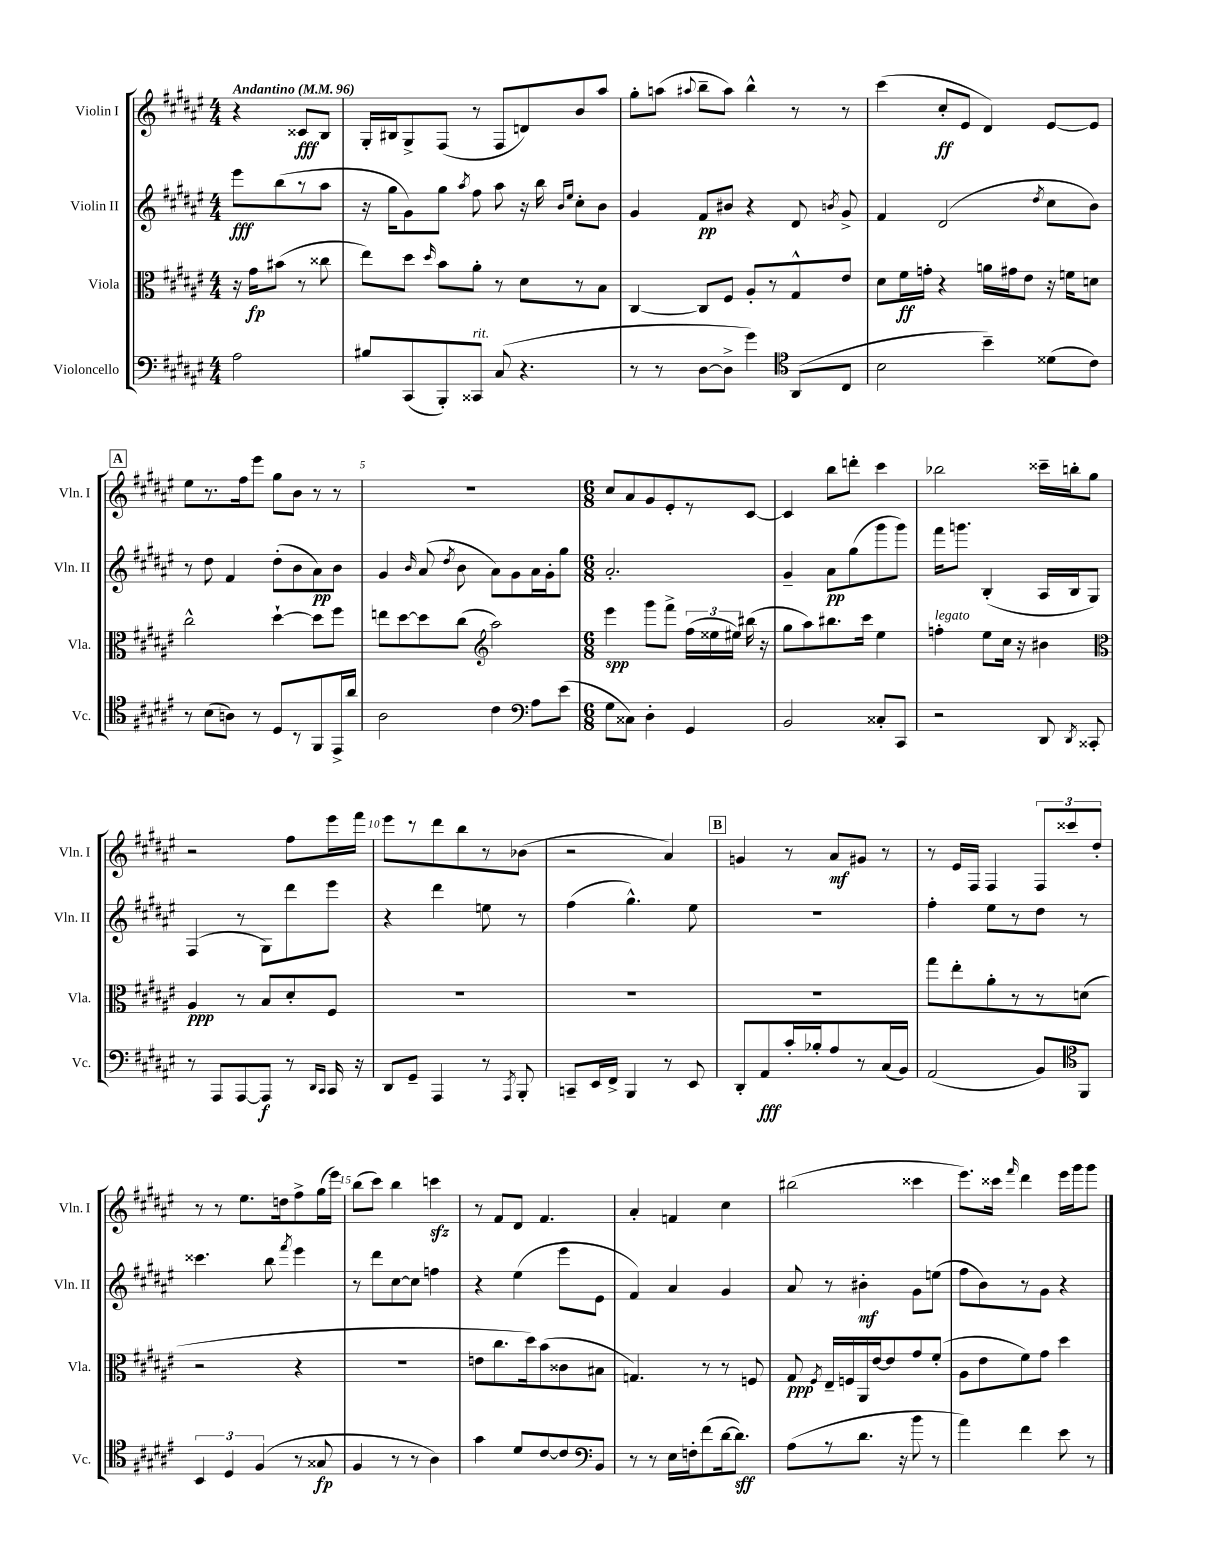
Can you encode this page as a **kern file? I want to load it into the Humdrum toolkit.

**kern	**kern	**kern	**kern
*staff4	*staff3	*staff2	*staff1
*clefF4	*clefC3	*clefG2	*clefG2
*k[f#c#g#d#a#e#]	*k[f#c#g#d#a#e#]	*k[f#c#g#d#a#e#]	*k[f#c#g#d#a#e#]
*M4/4	*M4/4	*M4/4	*M4/4
*MM96	*MM96	*MM96	*MM96
2A#	16r	8eee#	4r
.	16g#	.	.
.	(8b#	(8bb	.
.	8r	8r	8c##
.	8cc##	8aa#	8B
=	=	=	=
8B#	8ee#)	16r	16G#'
.	.	16gg#	16B#
(8CC#	8dd#	8g#)	8G#^
.	16qqdd#	.	.
8BBB')	8b	8gg#	(8F#
.	.	8qaa#	.
8CC##	8a#'	8ff#	8r
(8C#	8r	8aa#	8F#
4.r	8d#	16r	8d)
.	.	16bb	.
.	.	16qqb	.
.	.	16qqee#	.
.	8r	8cc#'	8b
.	8B	8b	8aa#
=	=	=	=
8r	[4C#	4g#	8gg#'
8r	.	.	(8aa
.	.	.	8qqaa#
[8D#	8C#]	8f#	8bb~
8D#^]	8F#	8b#	8aa#)
4g#)	8A#'	4r	4bb^^
.	8r	.	.
(8AA#	8G#^^	8d#	8r
.	.	8qb	.
8C#	8e#	8g#^	8r
=	=	=	=
*clefC4	*	*	*
2B	8d#	4f#	(4ccc#
.	16f#	.	.
.	16g'	.	.
.	4r	(2d#	8cc#'
.	.	.	8e#
4b~)	16a	.	4d#)
.	16g#	.	.
.	8e#	.	.
.	.	8qdd#	.
(8d##	16r	8cc#	[8e#
.	16f	.	.
8c#)	8d	8b)	8e#]
=	=	=	=
8r	2cc#^^	8r	8ee#
(8B	.	8dd#	8.r
8A)	.	4f#	.
.	.	.	16ff#
8r	.	.	8eee#
8D#	[4dd#`	(8dd#'	8gg#
8r	.	8b	8b
8FF#	8dd#]	8a#)	8r
16EE#^	8ff#	8b	8r
16a#	.	.	.
=	=	=	=
2A#	8ee	4g#	1r
.	[8dd#	.	.
.	.	16qqb	.
.	8dd#]	(8a#	.
.	.	8qdd#	.
.	(8cc#	8b	.
*	*clefG2	*	*
4c#	2aa#)	8a#)	.
.	.	8g#	.
*clefF4	*	*	*
8A#	.	16a#	.
.	.	16g#'	.
(8e#	.	8gg#	.
=	=	=	=
*M6/8	*M6/8	*M6/8	*M6/8
8G#	4eee#	2.a#'	8cc#
8C##)	.	.	8a#
4D#'	8ggg#	.	8g#
.	8fff#^	.	8e#'
4GG#	(24ff#	.	8r
.	24ee##	.	.
.	24ee#)	.	.
.	(16bb#	.	[8c#
.	16r	.	.
=	=	=	=
2BB	8gg#	4g#~	4c#]
.	8aa#)	.	.
.	8.bb#	8a#	8bb
.	.	(8gg#	8ddd'
.	16ccc#	.	.
8C##'	4ee#	8ggg#	4ccc#
8CC#	.	8ggg#)	.
=	=	=	=
2r	4ff'	16fff#	2bb-
.	.	8.ggg	.
.	8ee#	(4B'	.
.	16cc#	.	.
.	16r	.	.
8DD#	4b#	16A#	16ccc##~
.	.	16B	16bb'
8qDD#	.	.	.
8CC##'	.	8G#)	8gg#
=	=	=	=
*	*clefC3	*	*
8r	4A#	(4F#	2r
8AAA#	.	.	.
[8AAA#	8r	8r	.
8AAA#]	8B	8G#)	.
8r	8d#'	8ddd#	8ff#
16qqDD#	.	.	.
16qqCC#	.	.	.
16CC#	8F#	8eee#	16eee#
16r	.	.	16fff#
=	=	=	=
8DD#	2.r	4r	8eee#
8GG#~	.	.	8r
4AAA#	.	4ddd#	8ddd#
.	.	.	8bb
8r	.	8ee	8r
8qAAA#	.	.	.
8BBB'	.	8r	(8b-
=	=	=	=
8CC~	2.r	(4ff#	2r
16EE#	.	.	.
16FF#^	.	.	.
4BBB	.	4.gg#^^)	.
8r	.	.	4a#)
8EE#	.	8ee#	.
=	=	=	=
8DD#'	2.r	2.r	4g
8AA#	.	.	.
16c#'	.	.	8r
16B-'	.	.	.
8A#	.	.	8a#
8r	.	.	8g#
(16C#	.	.	8r
16BB)	.	.	.
=	=	=	=
(2AA#	8gg#	4ff#'	8r
.	8ee#'	.	16e#
.	.	.	16F#
.	8a#'	8ee#	4F#
.	8r	8r	.
8BB)	8r	8dd#	12F#
.	.	.	12ccc##
8FF#	(8d	8r	.
.	.	.	12dd#'
=	=	=	=
*clefC4	*	*	*
6BB	2r	4.ccc##	8r
.	.	.	8r
6D#	.	.	.
.	.	.	8.ee#
(6F#	.	.	.
.	.	8bb	.
.	.	.	16dd
.	.	8qfff#	.
8r	4r	4eee#	8ff#^
8G##	.	.	(16gg#
.	.	.	16eee#)
=	=	=	=
4F#	2.r	8r	(8bb
.	.	8ddd#	8ccc#)
8r	.	[8cc#	4bb
8r	.	8cc#]	.
4A#)	.	4ff	4ccc
=	=	=	=
4g#	8e	4r	8r
.	8.cc#	.	8f#
8d#	.	(4ee#	8d#
.	16dd#)	.	.
[8c#	(8b	.	4.f#
8c#]	8c##	8eee#	.
8BB	8B#	8e#	.
=	=	=	=
*clefF4	*	*	*
8r	4.G)	4f#)	4a#'
8r	.	.	.
16E#	.	4a#	4f
16F'	.	.	.
(8f#	8r	.	.
[16d#	8r	4g#	4cc#
8.d#])	.	.	.
.	8F	.	.
=	=	=	=
(8A#	8G#	8a#	(2bb#
.	8qF#	.	.
8r	16E#~	8r	.
.	16F	.	.
8.d#	16AA#	4b#'	.
.	[16e#	.	.
.	8e#]	.	.
16r	.	.	.
8b	8g#	8g#	4ccc##
8r	(8f#'	(8ee	.
=	=	=	=
4a#)	8A#	8ff#	8.eee#)
.	8e#	8b)	.
.	.	.	16ccc##
.	.	.	16qqfff#
4f#	8f#)	8r	4ddd#
.	8g#	8g#	.
8e#	4dd#	4r	16eee#
.	.	.	16ggg#
8r	.	.	8ggg#
==	==	==	==
*-	*-	*-	*-
